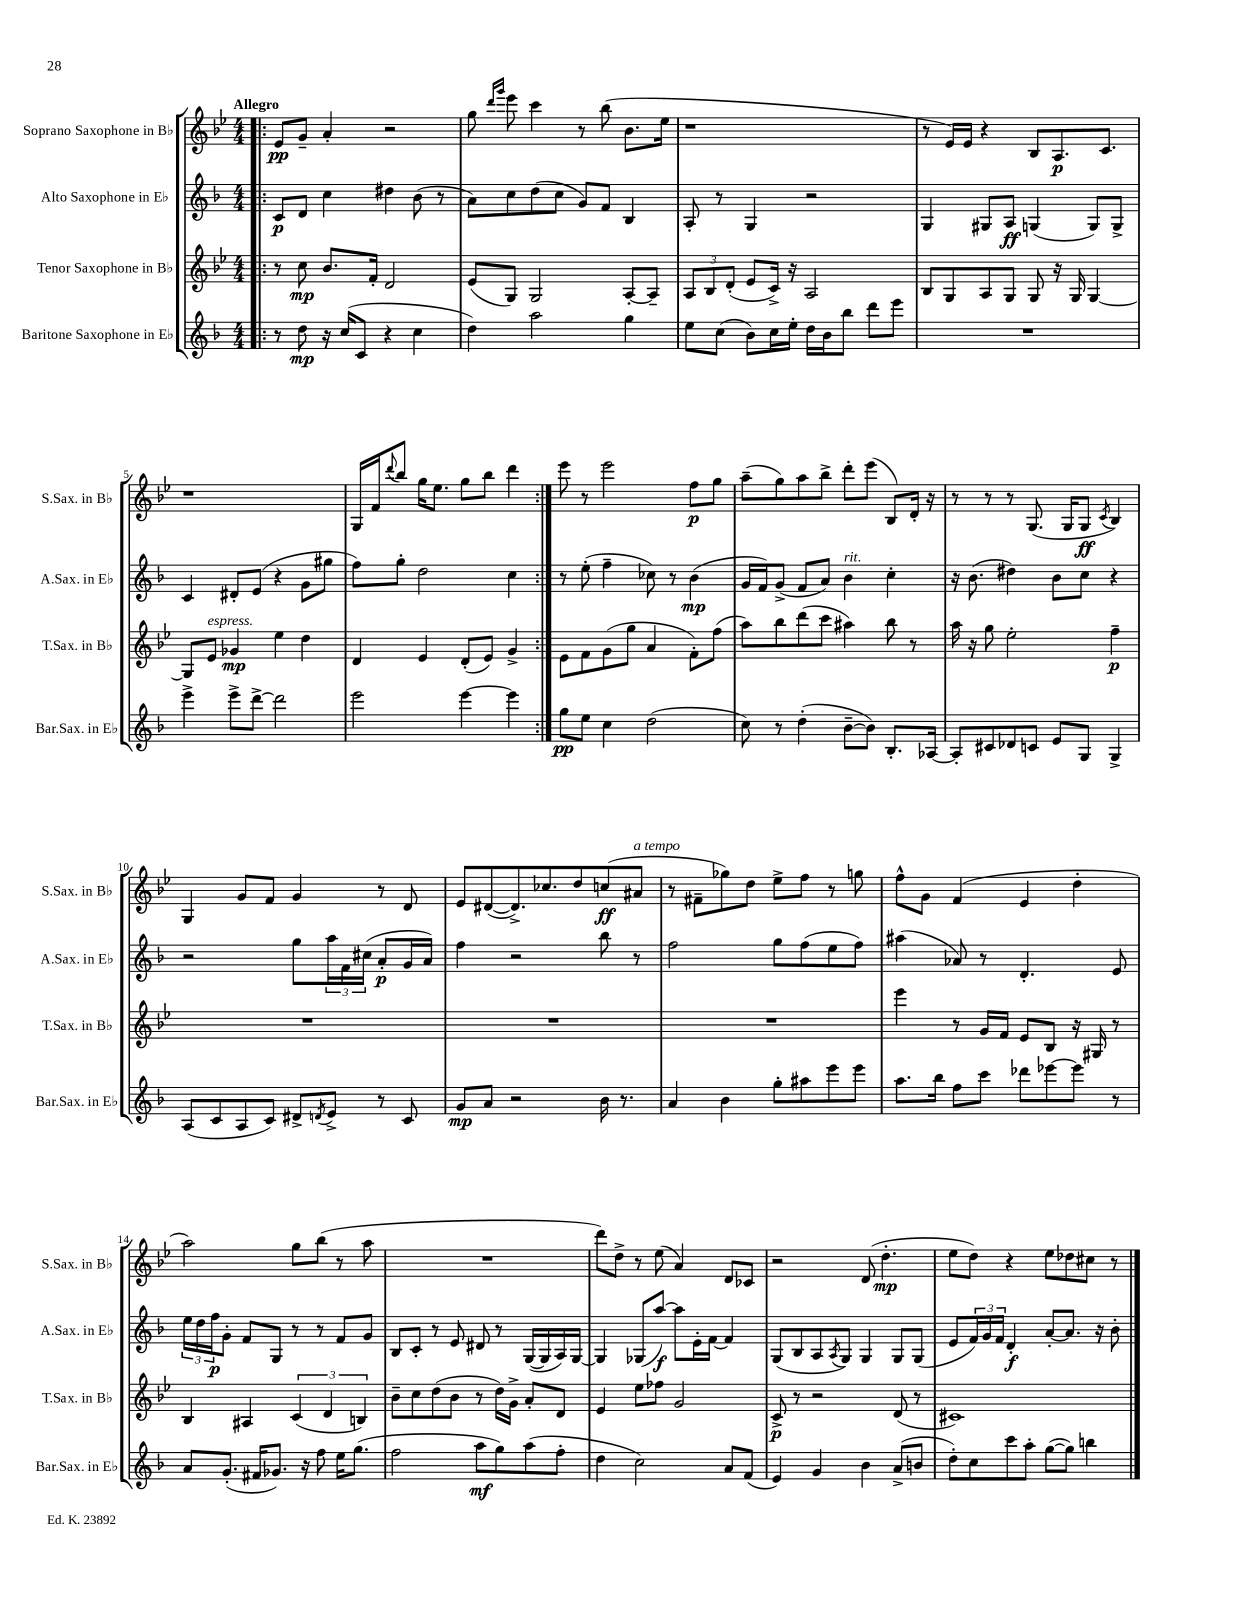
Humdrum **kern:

**kern	**dynam	**kern	**dynam	**kern	**dynam	**kern	**dynam
*part4	*part4	*part3	*part3	*part2	*part2	*part1	*part1
*staff4	*staff4	*staff3	*staff3	*staff2	*staff2	*staff1	*staff1
*I"Baritone Saxophone in E♭	*	*I"Tenor Saxophone in B♭	*	*I"Alto Saxophone in E♭	*	*I"Soprano Saxophone in B♭	*
*I'Bar.Sax. in E♭	*	*I'T.Sax. in B♭	*	*I'A.Sax. in E♭	*	*I'S.Sax. in B♭	*
*clefG2	*	*clefG2	*	*clefG2	*	*clefG2	*
*k[b-]	*	*k[b-e-]	*	*k[b-]	*	*k[b-e-]	*
*M4/4	*	*M4/4	*	*M4/4	*	*M4/4	*
=1!|:	=1!|:	=1!|:	=1!|:	=1!|:	=1!|:	=1!|:	=1!|:
!	!	!	!	!	!	!LO:TX:a:B:t=Allegro	!
8r	.	8r	.	8c/L	p	8e-/L	pp
8dd\	mp	8cc\	mp	8d/J	.	8g~/J	.
16r	.	8.b-/L	.	4cc\	.	4a'/	.
(16cc/KL	.	.	.	.	.	.	.
8c/J	.	.	.	.	.	.	.
.	.	16f'/Jk	.	.	.	.	.
4r	.	2d/	.	4dd#X\	.	2r	.
4cc\	.	.	.	(8b-\	.	.	.
.	.	.	.	8r	.	.	.
=2	=2	=2	=2	=2	=2	=2	=2
4dd\)	.	(8e-/L	.	8a\L)	.	8gg\	.
.	.	.	.	.	.	16qqddd/LL	.
.	.	.	.	.	.	16qqggg/JJ	.
.	.	8G/J)	.	8cc\	.	8eee-\	.
2aa\	.	2G/	.	(8dd\	.	4ccc\	.
.	.	.	.	8cc\J	.	.	.
.	.	.	.	8g/L)	.	8r	.
.	.	.	.	8f/J	.	(8bb-\	.
4gg\	.	[8A'/L	.	4B-/	.	8.b-\L	.
.	.	8A~/J]	.	.	.	.	.
.	.	.	.	.	.	16ee-\Jk	.
=3	=3	=3	=3	=3	=3	=3	=3
8ee\L	.	12A/L	.	8A'/	.	1r	.
.	.	12B-/	.	.	.	.	.
(8cc\J	.	.	.	8r	.	.	.
.	.	(12d'/J	.	.	.	.	.
8b-\L)	.	8e-/L	.	4G/	.	.	.
16cc\L	.	16c^/Jk)	.	.	.	.	.
16ee'\JJ	.	16r	.	.	.	.	.
16dd\LL	.	2A/	.	2r	.	.	.
16b-\J	.	.	.	.	.	.	.
8bb-\J	.	.	.	.	.	.	.
8ddd\L	.	.	.	.	.	.	.
8eee\J	.	.	.	.	.	.	.
=4	=4	=4	=4	=4	=4	=4	=4
1r	.	8B-/L	.	4G/	.	8r	.
.	.	8G/	.	.	.	16e-/LL)	.
.	.	.	.	.	.	16e-/JJ	.
.	.	8A/	.	8G#X/L	.	4r	.
.	.	8G/J	.	8A/J	ff	.	.
.	.	8G/	.	(4Gn/	.	8B-/L	.
.	.	16r	.	.	.	8.A/	p
.	.	16G/	.	.	.	.	.
.	.	[4G/	.	8G/L)	.	.	.
.	.	.	.	.	.	8.c/J	.
.	.	.	.	8G^/J	.	.	.
!!LO:LB:g=z
=5	=5	=5	=5	=5	=5	=5	=5
4eee^\	.	8G/L]	.	4c/	.	1r	.
!	!	!LO:TX:a:i:t=espress.	!	!	!	!	!
.	.	8e-/J	.	.	.	.	.
8eee^\L	.	4g-X/	mp	8d#X'/L	.	.	.
[8ddd^\J	.	.	.	(8e/J	.	.	.
2ddd\]	.	4ee-\	.	4r	.	.	.
.	.	4dd\	.	8g\L	.	.	.
.	.	.	.	8gg#X\J	.	.	.
=6	=6	=6	=6	=6	=6	=6	=6
2eee\	.	4d/	.	8ff\L)	.	16G/LL	.
.	.	.	.	.	.	16f/J	.
.	.	.	.	.	.	8qqddd/	.
.	.	.	.	8gg'\J	.	8bb-/J	.
.	.	4e-/	.	2dd\	.	16gg\KL	.
.	.	.	.	.	.	8.ee-\J	.
[4eee\	.	(8d'/L	.	.	.	8gg\L	.
.	.	8e-/J)	.	.	.	8bb-\J	.
4eee\]	.	4g^/	.	4cc\	.	4ddd\	.
=7:|!	=7:|!	=7:|!	=7:|!	=7:|!	=7:|!	=7:|!	=7:|!
8gg\L	pp	8e-\L	.	8r	.	8eee-\	.
8ee\J	.	8f\	.	(8ee'\	.	8r	.
4cc\	.	(8g\	.	4ff~\	.	2eee-\	.
.	.	8gg\J	.	.	.	.	.
(2dd\	.	4a/	.	8cc-X\)	.	.	.
.	.	.	.	8r	.	.	.
.	.	8f'\L)	.	(4b-\	mp	8ff\L	p
.	.	(8ff\J	.	.	.	8gg\J	.
=8	=8	=8	=8	=8	=8	=8	=8
8cc\)	.	8aa\L)	.	16g/LL	.	(8aa~\L	.
.	.	.	.	16f/J)	.	.	.
8r	.	8bb-\	.	(8g^/J	.	8gg\)	.
(4dd'\	.	(8ddd\	.	8f/L	.	8aa\	.
.	.	8ccc\J	.	8a/J)	.	8bb-^\J	.
!	!	!	!	!LO:TX:a:i:t=rit.	!	!	!
[8b-~\L	.	4aa#X\)	.	4b-\	.	8ddd'\L	.
8b-\J])	.	.	.	.	.	(8eee-\J	.
8.B-'/L	.	8bb-\	.	4cc'\	.	8B-/L)	.
.	.	8r	.	.	.	16d'/Jk	.
[16A-X/Jk	.	.	.	.	.	16r	.
=9	=9	=9	=9	=9	=9	=9	=9
8A-'/L]	.	16aa\	.	16r	.	8r	.
.	.	16r	.	(8.b-\	.	.	.
8c#X/	.	8gg\	.	.	.	8r	.
8d-X/	.	2ee-'\	.	4dd#X\)	.	8r	.
8cn/J	.	.	.	.	.	(8.G/	.
8e/L	.	.	.	8b-\L	.	.	.
.	.	.	.	.	.	16G/KL	.
8G/J	.	.	.	8cc\J	.	8G/J	ff
.	.	.	.	.	.	8qc/	.
4G^/	.	4ff~\	p	4r	.	4B-/)	.
!!LO:LB:g=z
=10	=10	=10	=10	=10	=10	=10	=10
(8A/L	.	1r	.	2r	.	4G/	.
8c/	.	.	.	.	.	.	.
8A/	.	.	.	.	.	8g/L	.
8c/J)	.	.	.	.	.	8f/J	.
8d#X^/L	.	.	.	8gg\L	.	4g/	.
8qdn/	.	.	.	.	.	.	.
8e^/J	.	.	.	24aa\L	.	.	.
.	.	.	.	24f\	.	.	.
.	.	.	.	(24cc#X\JJ	.	.	.
8r	.	.	.	8a'/L	p	8r	.
8c/	.	.	.	16g/L	.	8d/	.
.	.	.	.	16a/JJ)	.	.	.
=11	=11	=11	=11	=11	=11	=11	=11
8g/L	mp	1r	.	4ff\	.	8e-/L	.
8a/J	.	.	.	.	.	([8d#X/	.
2r	.	.	.	2r	.	8.d#^/])	.
.	.	.	.	.	.	8.cc-X/	.
.	.	.	.	.	.	8dd/	.
16b-\	.	.	.	8bb-\	.	(8ccn/	ff
8.r	.	.	.	.	.	.	.
!	!	!	!	!	!	!LO:TX:a:i:t=a tempo	!
.	.	.	.	8r	.	8a#X/J	.
=12	=12	=12	=12	=12	=12	=12	=12
4a/	.	1r	.	2ff\	.	8r	.
.	.	.	.	.	.	8f#X~\L	.
4b-\	.	.	.	.	.	8gg-X\)	.
.	.	.	.	.	.	8dd\J	.
8gg'\L	.	.	.	8gg\L	.	8ee-^\L	.
8aa#X\	.	.	.	(8ff\	.	8ff\J	.
8eee\	.	.	.	8ee\	.	8r	.
8eee\J	.	.	.	8ff\J)	.	8ggn\	.
=13	=13	=13	=13	=13	=13	=13	=13
8.aa\L	.	4eee-\	.	(4aa#X\	.	8ff^^\L	.
.	.	.	.	.	.	8g\J	.
16bb-\Jk	.	.	.	.	.	.	.
8ff\L	.	8r	.	8a-X/)	.	(4f/	.
8ccc\J	.	16g/LL	.	8r	.	.	.
.	.	16f/JJ	.	.	.	.	.
8ddd-X\L	.	8e-/L	.	4.d'/	.	4e-/	.
[8eee-X\	.	8B-/J	.	.	.	.	.
8eee-\J]	.	16r	.	.	.	4dd'\	.
.	.	16G#X/	.	.	.	.	.
8r	.	8r	.	8e/	.	.	.
!!LO:LB:g=z
=14	=14	=14	=14	=14	=14	=14	=14
8a/L	.	4B-/	.	24ee\LL	.	2aa\)	.
.	.	.	.	24dd\	.	.	.
.	.	.	.	24ff\J	p	.	.
(8.g'/J	.	.	.	8g'\J	.	.	.
.	.	4A#X/	.	8f/L	.	.	.
16f#X/KL	.	.	.	.	.	.	.
8.g-X/J)	.	.	.	8G/J	.	.	.
.	.	(6c/	.	8r	.	8gg\L	.
16r	.	.	.	.	.	.	.
8ff\	.	.	.	8r	.	(8bb-\J	.
.	.	6d/	.	.	.	.	.
16ee\KL	.	.	.	8f/L	.	8r	.
(8.gg\J	.	.	.	.	.	.	.
.	.	6Bn/)	.	.	.	.	.
.	.	.	.	8g/J	.	8aa\	.
=15	=15	=15	=15	=15	=15	=15	=15
2ff\	.	8b-~\L	.	8B-/L	.	1r	.
.	.	8cc\	.	8c'/J	.	.	.
.	.	(8dd\	.	8r	.	.	.
.	.	8b-\J	.	8e/	.	.	.
8aa\L	mf	8r	.	8d#X/	.	.	.
8gg\)	.	16dd\LL)	.	8r	.	.	.
.	.	16g^\JJ	.	.	.	.	.
(8aa\	.	8a'/L	.	([16G/LL	.	.	.
.	.	.	.	16G/]	.	.	.
8ff'\J	.	8d/J	.	16A/)	.	.	.
.	.	.	.	[16G/JJ	.	.	.
=16	=16	=16	=16	=16	=16	=16	=16
4dd\	.	4e-/	.	4G/]	.	8ddd\L)	.
.	.	.	.	.	.	8dd^\J	.
2cc\)	.	8ee-\L	.	(8G-X/L	.	8r	.
.	.	8ff-X\J	.	[8aa/J)	f	(8ee-\	.
.	.	2g/	.	8aa\L]	.	4a/)	.
.	.	.	.	16e'\L	.	.	.
.	.	.	.	[16f\JJ	.	.	.
8a/L	.	.	.	4f/]	.	8d/L	.
(8f/J	.	.	.	.	.	8c-X/J	.
=17	=17	=17	=17	=17	=17	=17	=17
4e/)	.	8c^/	p	(8G/L	.	2r	.
.	.	8r	.	8B-/	.	.	.
4g/	.	2r	.	8A/	.	.	.
.	.	.	.	8qA/	.	.	.
.	.	.	.	8G/J)	.	.	.
4b-\	.	.	.	4G/	.	(8d/	.
.	.	.	.	.	.	4.dd'\	mp
(8a^/L	.	(8d/	.	8G/L	.	.	.
8bn/J	.	8r	.	(8G/J	.	.	.
=18	=18	=18	=18	=18	=18	=18	=18
8dd'\L)	.	1c#X)	.	8e/L	.	8ee-\L	.
8cc\	.	.	.	24f/L)	.	8dd\J)	.
.	.	.	.	24g/	.	.	.
.	.	.	.	24f/JJ	.	.	.
8ccc\	.	.	.	4d'/	f	4r	.
8aa'\J	.	.	.	.	.	.	.
([8gg\L	.	.	.	[8a'/L	.	8ee-\L	.
8gg\J])	.	.	.	8.a/J]	.	8dd-X\	.
4bbn\	.	.	.	.	.	8cc#X\J	.
.	.	.	.	16r	.	.	.
.	.	.	.	8b-'\	.	8r	.
==	==	==	==	==	==	==	==
*-	*-	*-	*-	*-	*-	*-	*-
